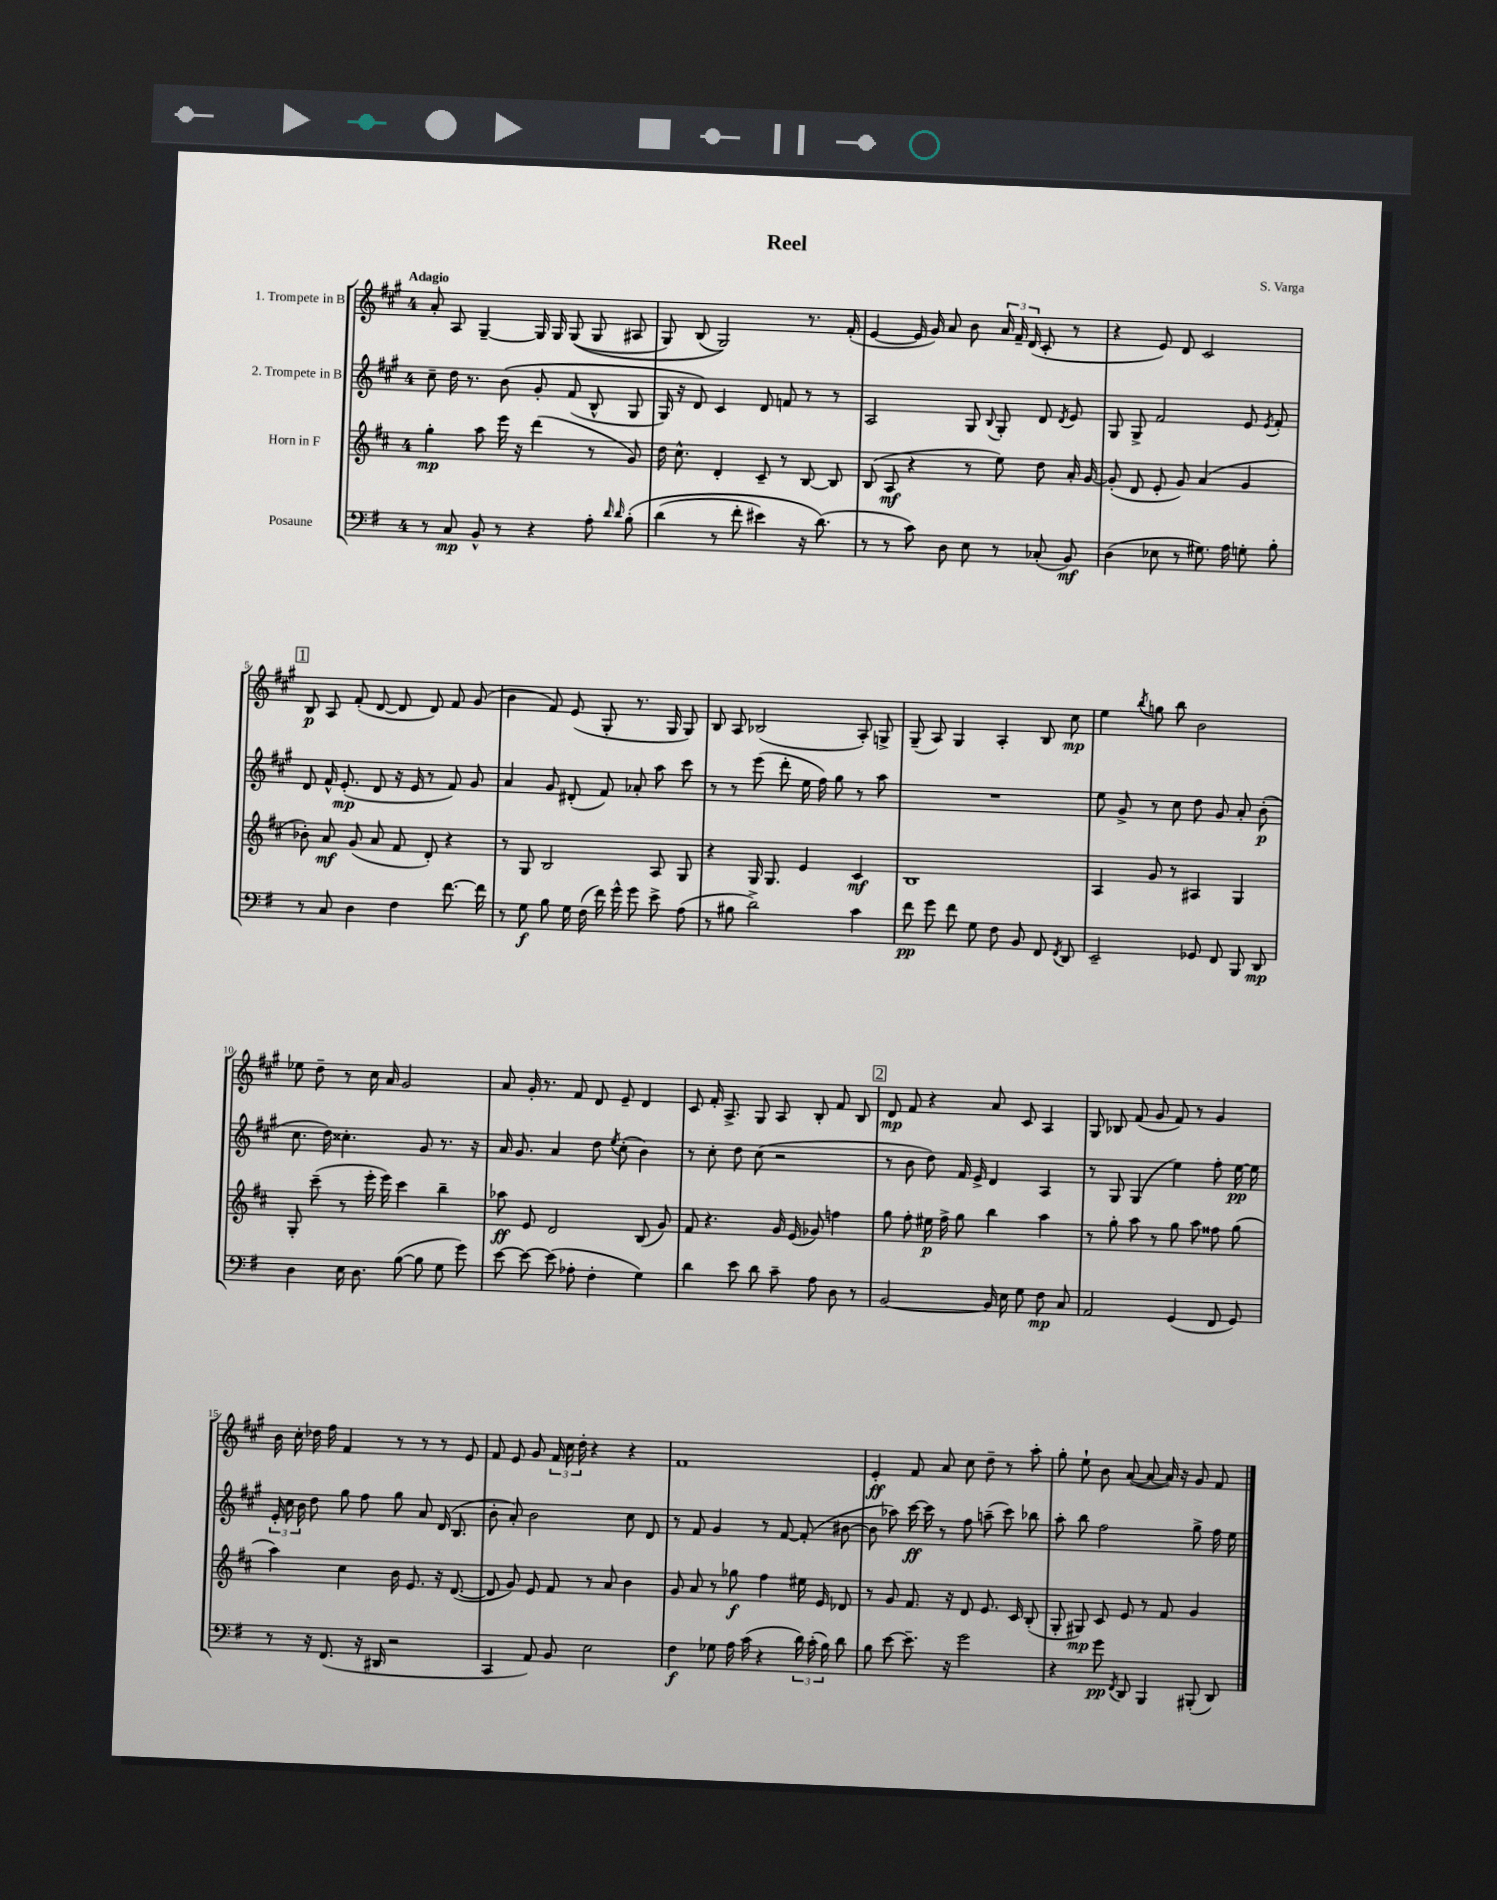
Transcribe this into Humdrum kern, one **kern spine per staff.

**kern	**kern	**kern	**kern
*staff4	*staff3	*staff2	*staff1
*clefF4	*clefG2	*clefG2	*clefG2
*k[f#]	*k[f#c#]	*k[f#c#g#]	*k[f#c#g#]
*M4/4	*M4/4	*M4/4	*M4/4
8r	4gg'	8cc#~	8a'
8C	.	16dd	8A
.	.	8.r	.
8BB^^	8aa	.	[4G#~
8r	16eee	&(8b	.
.	16r	.	.
4r	(4ddd	8g#'	16G#]
.	.	.	16G#
.	.	(8f#	&((8G#
8A'	8r	8B^^	8G#
16qqd	.	.	.
16qqd	.	.	.
&(8B'	8g)	8G#	8A#
=	=	=	=
(4d	16dd	16G#)	8G#)
.	8.cc#^^	16r	.
.	.	8d&)	(8B
8r	4d'	4c#	2G#)&)
8f#'	.	.	.
4e#)	8c#~	8d	.
.	8r	8f	.
16r	[8B	8r	8.r
(8.d&)	.	.	.
.	8B]	8r	.
.	.	.	(16f#'
=	=	=	=
8r	(8B	2A	[4e
8r	8A	.	.
8c)	4r	.	16e]
.	.	.	16g#)
8D	.	.	8a
8E	8r	8G#	8b
.	.	8qqB	.
8r	8ee)	8G#'	24a
.	.	.	24f#~
.	.	.	(24d
(8C-'	8dd	8d	8c#'
.	.	8qd	.
8BB)	16a'	8e	8r
.	[16g	.	.
=	=	=	=
(4D	(8g']	8G#	4r
.	8d	8G#^	.
8E-	8e'	2f#	8e)
8r	8g)	.	8d
8.G#)	(4a	.	2c#
16A	.	.	.
8G'	4g	8e	.
.	.	8qe	.
8B'	.	8f#'	.
=	=	=	=
8r	8b-')	8d	8B
8C	8a	16f#^^	8A
.	.	(8.e'	.
4D	(8g	.	(8f#'
.	8a	8d	[8d
4F#	8f#	16r	8d]
.	.	16e	.
.	8d')	8r	8d)
[8.f#	4r	8f#)	8f#
.	.	8g#	(8g#
16f#]	.	.	.
=	=	=	=
8r	8r	4a	4b
8G	8G	.	.
8B	2B	8g#	8f#)
16G	.	(8d#'	(8e
(16F#	.	.	.
16f#)	.	8f#)	8G#'
16g^^	.	.	.
8g	.	8a-'	8.r
8e^	8A	8aa	.
.	.	.	16G#
(8A	8G	8ccc#	8G#)
=	=	=	=
8r	4r	8r	8B
8B#	.	8r	8A
2d^)	16G	(8eee	(2B-
.	8.G	.	.
.	.	8ddd'	.
.	4e	16ee	.
.	.	16ff#)	.
.	.	8gg#	.
4c	4c#	8r	8A')
.	.	8aa	8G^
=	=	=	=
8f#	1B	1r	(8G#~
8g	.	.	8A)
8f#	.	.	4G#
8G	.	.	.
8F#	.	.	4A'
8BB	.	.	.
8FF#	.	.	8B
8qFF#	.	.	.
8DD	.	.	8cc#
=	=	=	=
2EE~	4A	8ee	4ee
.	.	8g#^	.
.	.	.	8qbb
.	8g	8r	8gg
.	8r	8cc#	8bb
8GG-	4A#	8dd	2b
8FF#	.	8g#	.
8BBB	4G	8a'	.
8DD	.	(8b'	.
=	=	=	=
4D	8G'	8.cc#	8ee-
.	(8ccc#~	.	8dd~
.	.	16dd)	.
16E	8r	4.cc##'	8r
8.D	.	.	.
.	16eee'	.	16cc#
.	16eee)	.	16a
([8B	4ccc#	.	2g#
8B]	.	8g#	.
8G	4bb~	8.r	.
8g)	.	.	.
.	.	16r	.
=	=	=	=
[8e	8aa-	16a	8a
.	.	8.g#	.
8e_	8e	.	16g#'
.	.	.	8.r
(8e]	2d	4a	.
8A-'	.	.	8f#
4F#'	.	8dd	8d
.	.	8qee	.
.	.	(8cc#'	8e~
4G)	(8B	4b)	4d
.	8g)	.	.
=	=	=	=
4d	8f#	8r	8c#
.	4.r	8cc#'	16f#'
.	.	.	8.A^
8e	.	8dd	.
8d	.	(8cc#	8G#
8c~	16g	2r	8A
.	(16e	.	.
8A	8g-)	.	8B'
8D	4ff	.	8f#
8r	.	.	8B
=	=	=	=
[2BB	8gg	8r	8d
.	8ff#'	8b	8f#
.	16ee#	8dd)	4r
.	16ff#^	.	.
.	8gg	16f#	.
.	.	16e^	.
16BB]	4bb	4d	8a
16E	.	.	.
8G	.	.	8c#
8F#	4aa	4A	4A
8C	.	.	.
=	=	=	=
2AA	8r	8r	8G#
.	8gg'	8G#	8B-
.	8aa	(4G#	(8f#
.	8r	.	8g#
(4GG	8gg	4ee)	8f#)
.	8aa	.	8r
8FF#	8ff##	8ff#'	4g#
8GG)	(8gg	[16ee	.
.	.	16ee]	.
=	=	=	=
8r	4aa)	24e'	16b
.	.	24cc#	.
.	.	.	16cc#'
.	.	24b	.
16r	.	8dd	16dd-
(8.FF#	.	.	16ff#
.	4cc#	8gg#	4f#
16r	.	8ff#	.
16DD#	.	.	.
2r	16b	8gg#	8r
.	8.e	.	.
.	.	8a	8r
.	16r	(16d	8r
.	([8.d	8.B	.
.	.	.	8e
=	=	=	=
4CC	8d]	8b'	8f#
.	8g)	8a')	8e
8AA)	8e	2b	8g#
8BB	8f#	.	24f#
.	.	.	24cc#
.	.	.	24dd'
2E	8r	.	4r
.	8a	.	.
.	4b	8cc#	4r
.	.	8d	.
=	=	=	=
4F#	8g	8r	1f#
.	8a	8f#	.
8G-	8r	4g#	.
16A	8gg-	.	.
(16c	.	.	.
4r	4ff#	8r	.
.	.	[8f#	.
24d)	16ee#	(8f#']	.
(24c'	.	.	.
.	16e	.	.
24B)	.	.	.
8d	8d-	[8b#	.
=	=	=	=
8B	8r	8b#]	4e'
[8e	8g	8aa-)	.
8.e~]	8.f#	[16ccc#	8f#
.	.	16ccc#]	.
.	.	8r	8a
16r	16r	.	.
2g	8d	8ff#	8cc#
.	8.e	(8aa~	8dd~
.	.	8ccc#)	8r
.	16c#	.	.
.	(8B'	8bb-	8aa'
=	=	=	=
4r	8G'	8aa'	8gg#'
.	8G#)	8bb	8ee`
8g	8c#	2ff#	8b
8qFF#	.	.	.
8DD	8e	.	([8a
4BBB	8r	.	8a_
.	8f#	.	16a])
.	.	.	16r
(8BBB#'	4g	8gg#^	8g#
8DD)	.	16ff#	8f#
.	.	16ee	.
==	==	==	==
*-	*-	*-	*-
